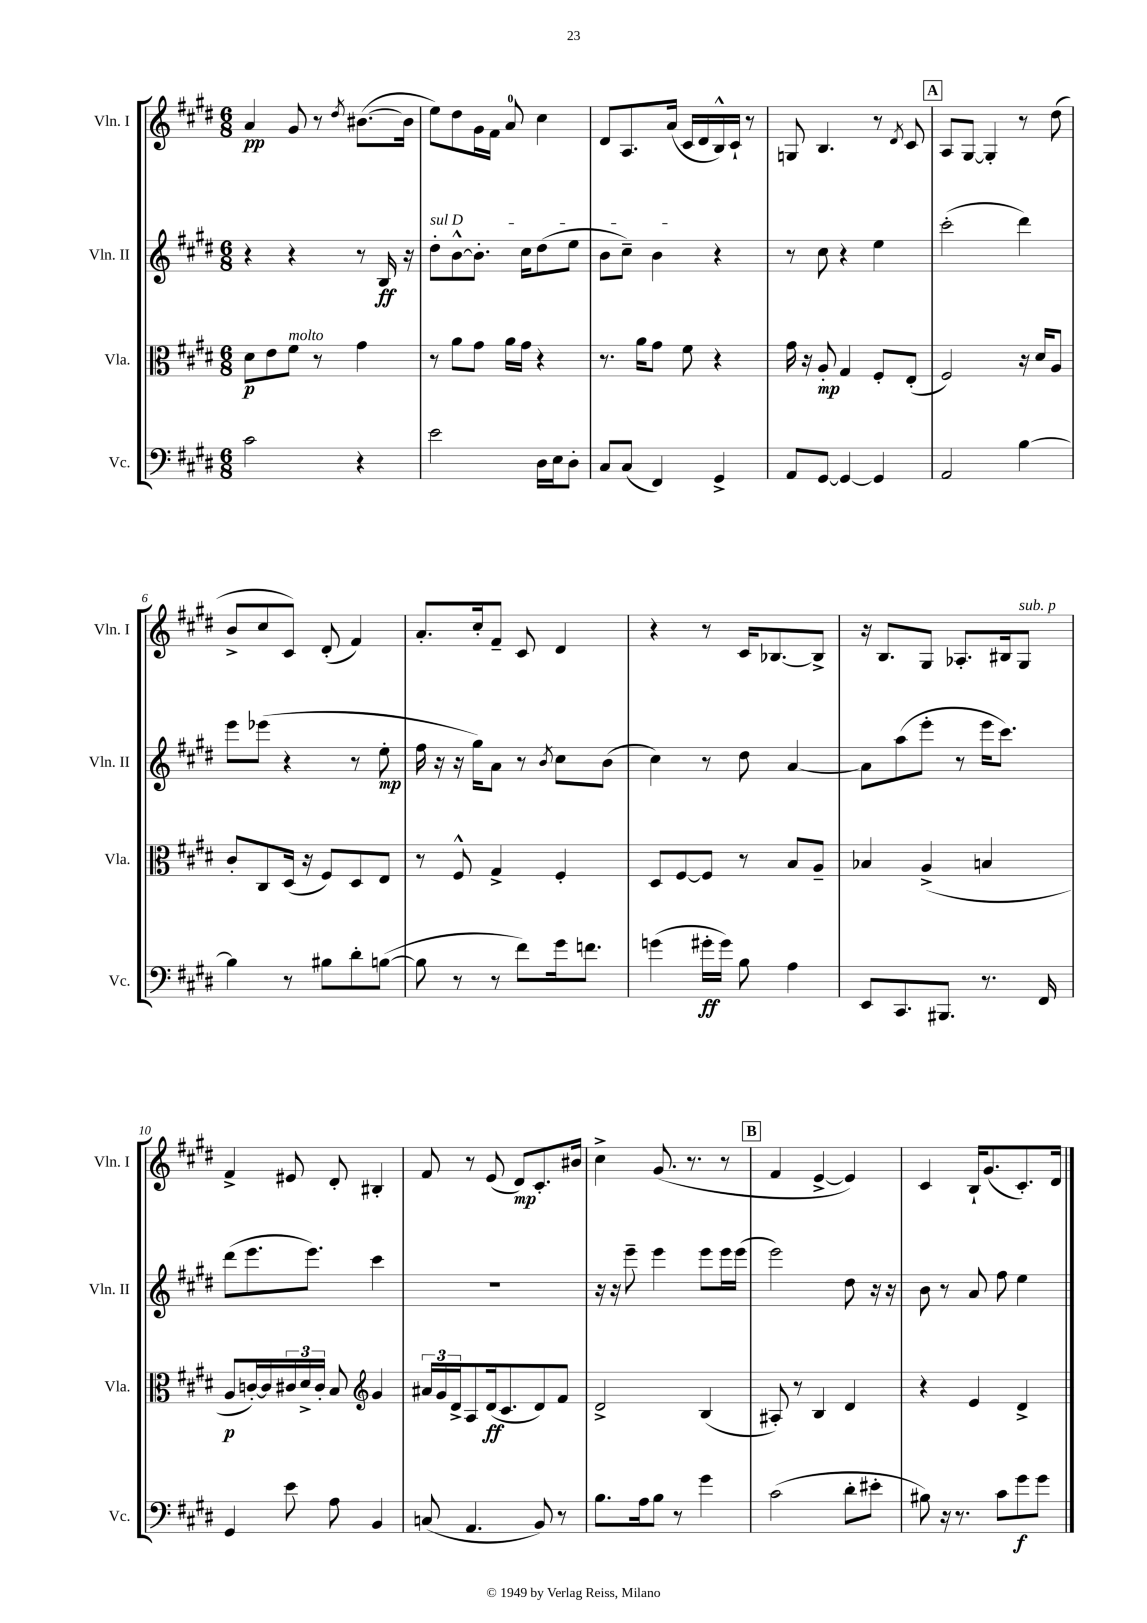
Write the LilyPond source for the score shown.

<<
\new StaffGroup <<
\new Staff = "s0" \with { instrumentName = "Vln. I" shortInstrumentName = "Vln. I" } {
    \clef treble \key e \major \numericTimeSignature \time 6/8
    a'4\pp gis'8 r8 \acciaccatura { dis''8 } bis'8.~( bis'16 |
    e''8) dis''8 gis'16 fis'16 a'8-0 cis''4 |
    dis'8 a8. a'16( cis'16 dis'16 b16-^) cis'16-! r8 |
    g8 b4. r8 \acciaccatura { dis'8 } cis'8 |
    \mark \markup { \box "A" } a8 gis8~ gis4-. r8 dis''8( |
    b'8-> cis''8 cis'8) dis'8-.( fis'4) |
    a'8.-. cis''16-. fis'8-- cis'8 dis'4 |
    r4 r8 cis'16 bes8.~ bes8-> |
    r16 b8. gis8 aes8.-. bis16 gis8^\markup { \italic "sub. p" } |
    fis'4-> eis'8 dis'8-. bis4-. |
    fis'8 r8 e'8( dis'8\mp) cis'8.-. bis'16 |
    cis''4-> gis'8.( r8. r8 |
    \mark \markup { \box "B" } fis'4 e'4~-> e'4) |
    cis'4 b16-! gis'8.( cis'8.-.) dis'16 \bar "|." |
}
\new Staff = "s1" \with { instrumentName = "Vln. II" shortInstrumentName = "Vln. II" } {
    \clef treble \key e \major \numericTimeSignature \time 6/8
    r4 r4 r8 b16\ff r16 |
    \once \override TextSpanner.bound-details.left.text = \markup { \italic "sul D" } dis''8-.\startTextSpan b'8~-^ b'8.-. cis''16 dis''8( e''8 |
    b'8 cis''8--) b'4\stopTextSpan r4 |
    r8 cis''8 r4 e''4 |
    \mark \markup { \box "A" } cis'''2-.( dis'''4) |
    e'''8 ees'''8( r4 r8 e''8-.\mp |
    fis''16 r16 r16 gis''16) a'8 r8 \acciaccatura { b'8 } cis''8 b'8( |
    cis''4) r8 dis''8 a'4~ |
    a'8 a''8( e'''8-. r8 e'''16 cis'''8.) |
    dis'''8( e'''8. e'''8.) cis'''4 |
    R2. |
    r16 r16 e'''8-- e'''4 e'''8 e'''16 e'''16( |
    \mark \markup { \box "B" } e'''2) dis''8 r16 r16 |
    b'8 r8 a'8 fis''8 e''4 \bar "|." |
}
\new Staff = "s2" \with { instrumentName = "Vla." shortInstrumentName = "Vla." } {
    \clef alto \key e \major \numericTimeSignature \time 6/8
    dis'8\p e'8 fis'8^\markup { \italic "molto" } r8 gis'4 |
    r8 a'8 gis'8 a'16 gis'16 r4 |
    r8. a'16 gis'8 fis'8 r4 |
    gis'16 r16 a8-.\mp gis4 fis8-. e8-.( |
    \mark \markup { \box "A" } fis2) r16 dis'16 a8 |
    cis'8-. cis8 dis16( r16 fis8) dis8 e8 |
    r8 fis8-^ gis4-> fis4-. |
    dis8 fis8~ fis8 r8 b8 a8-- |
    bes4 a4->( b4 |
    a8\p c'16~-.) c'16 \tuplet 3/2 { cis'16 dis'16-> cis'16-. } b8 \clef treble gis'4 |
    \tuplet 3/2 { ais'16 gis'16 dis'16-> } a8 dis'16\ff( cis'8. dis'8) fis'8 |
    dis'2-> b4( |
    \mark \markup { \box "B" } ais8-.) r8 b4 dis'4 |
    r4 e'4 dis'4-> \bar "|." |
}
\new Staff = "s3" \with { instrumentName = "Vc." shortInstrumentName = "Vc." } {
    \clef bass \key e \major \numericTimeSignature \time 6/8
    cis'2 r4 |
    e'2 dis16 e16 dis8-. |
    cis8 cis8( fis,4) gis,4-> |
    a,8 gis,8~ gis,4~ gis,4 |
    \mark \markup { \box "A" } a,2 b4~ |
    b4 r8 bis8 dis'8-. b8~( |
    b8 r8 r8 fis'8) gis'16 f'8. |
    g'4( gis'16-.\ff gis'16) b8 a4 |
    e,8 cis,8. bis,,8. r8. fis,16 |
    gis,4 e'8 a8 b,4 |
    c8( a,4. b,8) r8 |
    b8. a16 b8 r8 gis'4 |
    \mark \markup { \box "B" } cis'2( dis'8-. eis'8-. |
    bis8) r16 r8. cis'8 gis'8\f gis'8 \bar "|." |
}
>>
>>
